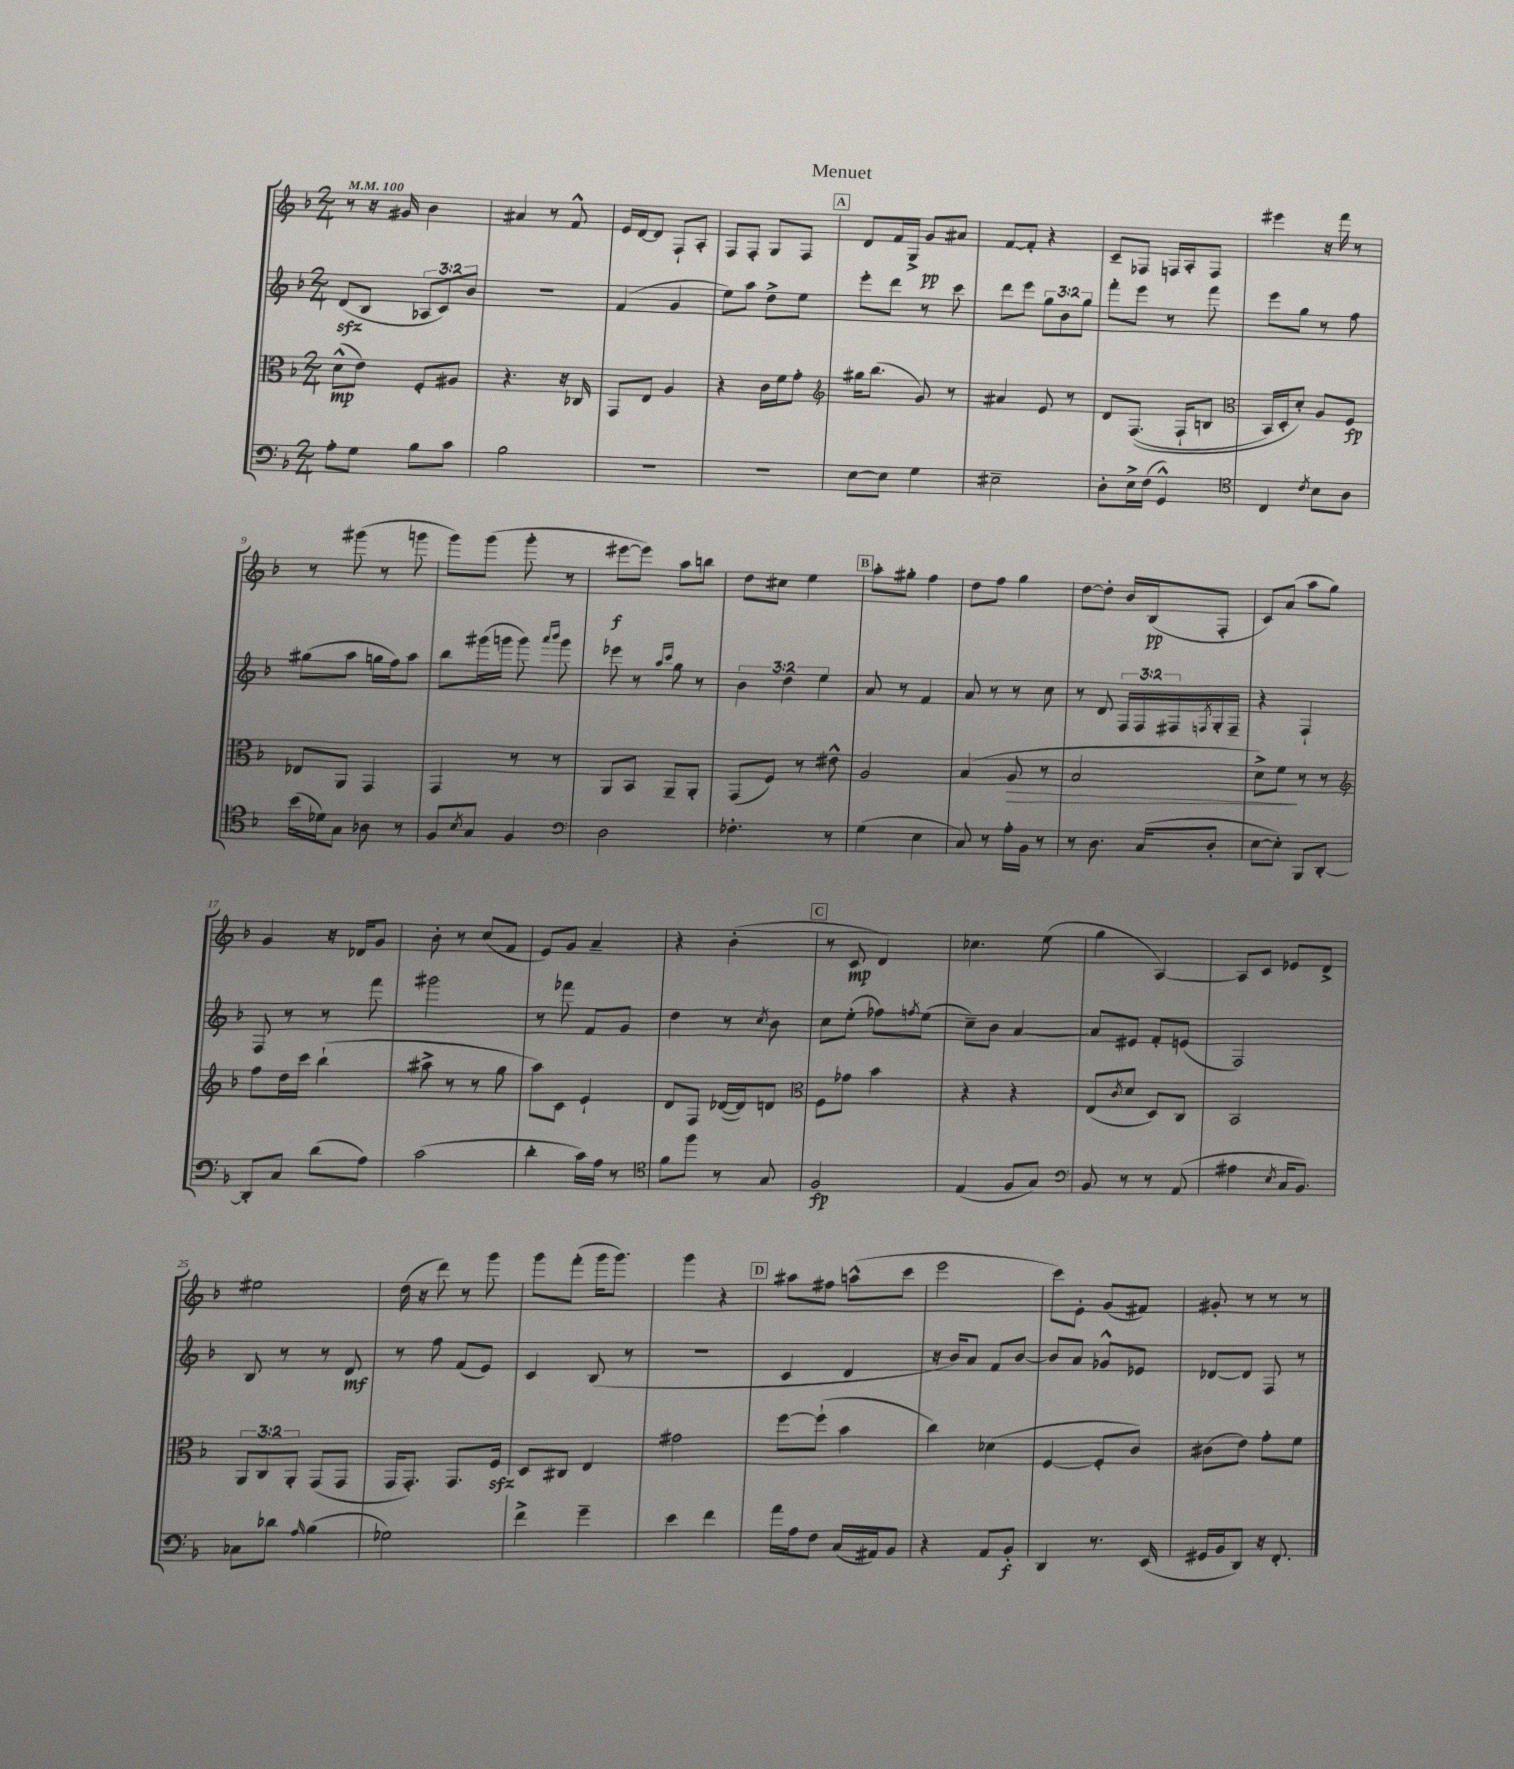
\header { title = "Menuet" }
<<
\new StaffGroup <<
\new Staff = "s0" {
    \clef treble \key f \major \numericTimeSignature \time 2/4 \tempo 4 = 100
    r8 r16 gis'16 bes'4 |
    ais'4 r8 f'8-^ |
    e'16 d'16~ d'8 f8-! a8-. |
    f8 f8-. g8 f8 |
    \mark \markup { \box "A" } d'8 f'16 g16-> g'8\pp ais'8 |
    f'8~ f'8-. r4 |
    c'8-- fes8 f16 a16-. f8 |
    eis'''4 r16 f'''16 r8 |
    r8 gis'''8( r8 g'''8 |
    g'''8) g'''8( g'''8-. r8 |
    eis'''8~\f eis'''8) a''8 b''8 |
    d''8 cis''8 e''4 |
    \mark \markup { \box "B" } a''8-. gis''8-. f''4 |
    d''8 f''8 g''4 |
    d''8~ d''8-. bes'16 bes16\pp( f8-. |
    c'8) a'8( a''8 g''8) |
    g'4 r16 des'16 g'8 |
    bes'8-. r8 c''8( f'8 |
    e'8) g'8 a'4-- |
    r4 bes'4-.( |
    \mark \markup { \box "C" } r8 c'8\mp d'4) |
    ces''4. e''8( |
    g''4 a4~) |
    a8 c'8 ees'8 d'8-> |
    eis''2 |
    d''16( r16 d'''8) r8 g'''8 |
    g'''8 f'''8-.( g'''16 g'''8.) |
    g'''4 r4 |
    \mark \markup { \box "D" } ais''8 fis''8 a''8-^( c'''8 |
    e'''2 |
    c'''8) e'8-. g'8( fis'8) |
    gis'8-. r8 r8 r8 \bar "|." |
}
\new Staff = "s1" {
    \clef treble \key f \major \numericTimeSignature \time 2/4 \override Staff.TupletNumber.text = #tuplet-number::calc-fraction-text
    d'8\sfz( bes8 \tuplet 3/2 { aes8 c'8) bes'8 } |
    R2 |
    f'4( g'4 |
    e''8) a''8 d''8-> e''8 |
    \mark \markup { \box "A" } e'''8-. d'''8 r8 c'''8 |
    d'''8 e'''8 \tuplet 3/2 { g''8 bes'8 g''8 } |
    f'''8-. e'''8 r8 f'''8 |
    e'''8 g''8 r8 f''8 |
    gis''8( a''8 g''16 f''16) a''8 |
    bes''8 gis'''16( g'''16 g'''8) \grace { a'''16 bes'''16 } g'''8 |
    ees'''8 r8 \grace { a''16 c'''16 } g''8 r8 |
    \tuplet 3/2 { bes'4 d''4 e''4 } |
    \mark \markup { \box "B" } a'8 r8 f'4 |
    a'8 r8 r8 c''8 |
    r8 d'8 \tuplet 3/2 { f16 f16 fis16 } \acciaccatura { f8 } g16-. f16-- |
    r4 f4-! |
    f8 r8 r8 f'''8 |
    gis'''2 |
    r8 fes'''8 f'8 g'8 |
    d''4 r8 \acciaccatura { c''8 } bes'8 |
    \mark \markup { \box "C" } c''8 e''8-.( fes''8) \acciaccatura { f''8 } e''8( |
    c''8--) bes'8 a'4~ |
    a'8 eis'8 f'8-. e'8( |
    f2) |
    bes8 r8 r8 d'8\mf |
    r8 f''8 f'8( e'8) |
    c'4 bes8( r8 |
    R2 |
    \mark \markup { \box "D" } c'4 d'4 |
    r16 bes'16) a'8 f'8 bes'8~ |
    bes'8 a'8 ges'8-^ ees'8 |
    des'8~ des'8 f8 r8 \bar "|." |
}
\new Staff = "s2" {
    \clef alto \key f \major \numericTimeSignature \time 2/4 \override Staff.TupletNumber.text = #tuplet-number::calc-fraction-text
    d'8-^\mp( e'8) f8-. ais8 |
    r4. r16 ces16 |
    g,8 e8 a4 |
    r4 c'16 f'16 g'8-. |
    \mark \markup { \box "A" } \clef treble gis''16 bes''8.( g'8) r8 |
    ais'4 e'8 r8 |
    d'8 f8.(\( f16-! b8 |
    \clef alto bes,16) d16-. d'8-.\) a8 f8\fp |
    ees8 a,8 g,4 |
    g,4 r8 r8 |
    a,8 bes,8 a,8-- a,8-. |
    g,8( f8) r8 eis'8-^ |
    \mark \markup { \box "B" } a2 |
    bes4( a8\> r8 |
    bes2 |
    d'8->) f'8\! r8 r8 |
    \clef treble f''8 d''16 c'''16 bes''4-!( |
    ais''8-> r8 r8 g''8 |
    a''8) c'8 e'4-! |
    d'8 f8 des'16~( des'16) d'8 |
    \mark \markup { \box "C" } \clef alto f8 ges'8 bes'4 |
    r4 r4 |
    e8( \acciaccatura { c'8 } d'8 d8) c8 |
    bes,2 |
    \tuplet 3/2 { a,8 c8 a,8-. } g,8( g,8 |
    g,16 g,8.-.) g,8. f16\sfz |
    d8 cis8 e4 |
    gis'2 |
    \mark \markup { \box "D" } f''8~ f''8-!( bes'4 |
    c''4) des'4( |
    f4~ f8-. c'8) |
    cis'8( e'8) g'8-. f'8 \bar "|." |
}
\new Staff = "s3" {
    \clef bass \key f \major \numericTimeSignature \time 2/4
    a8-. g8 bes8 c'8 |
    bes2 |
    R2 |
    R2 |
    \mark \markup { \box "A" } e8~ e8 g4 |
    eis2-- |
    d8-. e16-> f16( g,4-^) |
    \clef tenor c4 \acciaccatura { c'8 } bes8 a8 |
    bes'16( des'16) g8 aes8 r8 |
    f8 \acciaccatura { bes8 } g8 f4 |
    \clef bass d2 |
    fes4.-. r8 |
    \mark \markup { \box "B" } g4( e4 |
    c8) r8 a16-. bes,16 r8 |
    r8 d8. c16( d8-. |
    e8~ e8-.) bes,,8 d,8~-. |
    d,8-. c8 d'8( a8) |
    c'2( |
    d'4-. c'16) a16 r8 |
    \clef tenor f'8 f''8 r8 g8 |
    \mark \markup { \box "C" } f2\fp |
    e4( f8 g8) |
    \clef bass bes,8 r8 r8 a,8( |
    ais4 \acciaccatura { e8 } c16 bes,8.) |
    ces8 des'8 \grace { a16 } bes4( |
    ges2) |
    f'4-> g'4-- |
    e'4 f'4 |
    \mark \markup { \box "D" } a'16 a16 f8 c16( ais,16) bes,8 |
    r4 a,8 bes,8-.\f |
    d,4 r8. e,16( |
    gis,16 bes,16 d,8) r16 f,8.-. \bar "|." |
}
>>
>>
